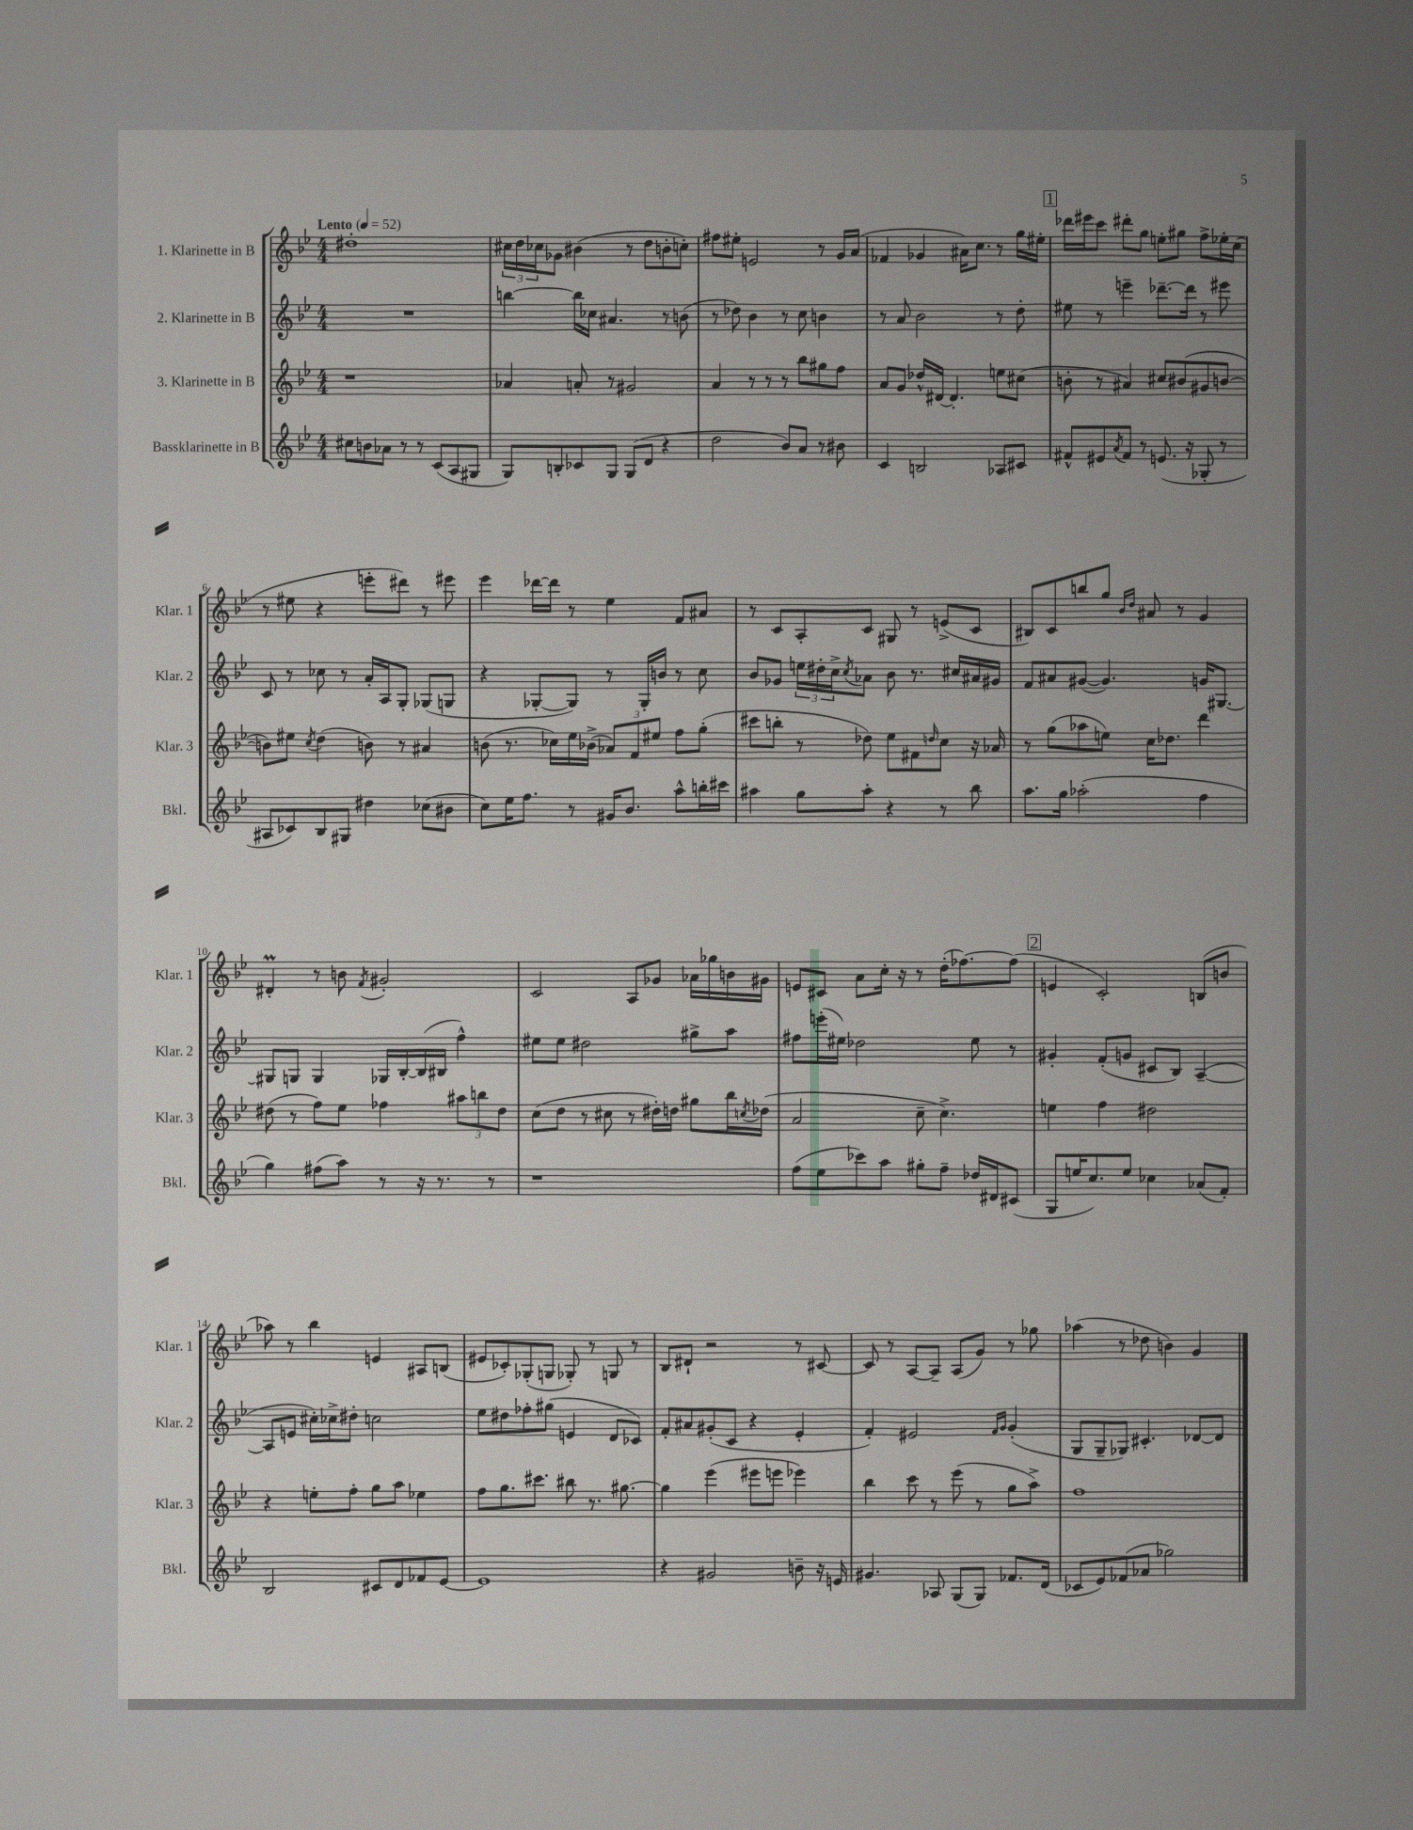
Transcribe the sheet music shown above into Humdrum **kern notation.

**kern	**kern	**kern	**kern
*staff4	*staff3	*staff2	*staff1
*clefG2	*clefG2	*clefG2	*clefG2
*k[b-e-]	*k[b-e-]	*k[b-e-]	*k[b-e-]
*M4/4	*M4/4	*M4/4	*M4/4
*MM52	*MM52	*MM52	*MM52
8cc#\L	1r	1r	1dd#'
8b\	.	.	.
8a-\J	.	.	.
8r	.	.	.
8r	.	.	.
(8c/L	.	.	.
8A/	.	.	.
8G#/J	.	.	.
=	=	=	=
8G/L)	4a-/	[4bb\	24cc#\LL
.	.	.	24dd\
.	.	.	24cc-\J
8B'/	.	.	8g-\J
8c-/	8a'/	16bb\]LL	(4b#\
.	.	16cc-\JJ	.
8G/J	8r	4.a#/	.
(8G/L	2g#/	.	8r
8d/J	.	.	8dd\L
4r	.	8r	8b'\
.	.	(8b\	8cc'\J)
=	=	=	=
2dd\	4a/	8r	8ff#\L
.	.	8dd-\)	8ee#'\J
.	8r	4b-\	2e/
.	8r	.	.
8b-/L)	8r	8r	.
8a/J	8bb-\L	8cc\	.
8r	8gg#\	4b\	8r
8b#\	8ff\J	.	16g/LL
.	.	.	(16a/JJ
=	=	=	=
4c/	8a/L	8r	4f-/
.	8g/J	8a/	.
2B/	16dd-^^/LL	2b-\	4g-/
.	[16d#/JJ	.	.
.	4.d#'/]	.	.
.	.	.	16a#\LK)
.	.	.	8.cc\J
8A-/L	8ee\L	8r	8r
8c#/J	(8cc#\J	8dd'\	16gg\LL
.	.	.	16ee#'\JJ
=	=	=	=
8f#^^/L	8b'\	8ee#\	16ddd-\LL
.	.	.	16eee#\J
8e#/	8r	8r	8ccc\J
8qa/	.	.	.
8f#/J	4a#/)	4eee~\	8ddd#'\L
8r	.	.	8gg\J
(8.e/	8cc#/L	[8.ddd-~\L	8ee'\L
.	(8b#/	.	8gg#\J
16r	.	16ddd-\]Jk	.
8G-'/	8g#/	8r	8ff^\L
8r	[8b/J	8eee#\	16ee-'\L
.	.	.	(16cc\JJ
=	=	=	=
8A#/L	8b\]L)	8c/	8r
8c-/)	8ee#\J	8r	8ee#\
.	8qcc/	.	.
8B-/	(4dd\	8cc-\	4r
8G#/J	.	8r	.
4dd#\	8b\)	16a'/LL	8eee'\L
.	.	16A/J	.
.	8r	8G'/J	8ddd#\J)
(8cc-\L	4a#/	(8G-/L	8r
8b#\J	.	8G/J	8eee#\
=	=	=	=
8cc\L)	(8b\	4r	4eee-\
16ee-\K	8.r	.	.
8.ff\J	.	.	.
.	.	[8G-'/L	[16ddd-\LL
.	16cc-\LL)	.	16ddd-\]JJ
8r	16ee-\	8G-/]J)	8r
.	(16b-^\JJ	.	.
16g#/LK	12a-/L)	8r	4ee-\
8.b-/J	.	.	.
.	12f/	.	.
.	.	16G-'/LL	.
.	12ee#/J	.	.
.	.	16b/JJ	.
8aa^^\L	8ff\L	8r	8f/L
16bb'\L	(8gg'\J	8cc\	8a#/J
16ccc#\JJ	.	.	.
=	=	=	=
4aa#\	8ccc#\L	8b-/L	8r
.	8bb'\J	8g-/J	8c/L
8gg\L	8r	24ee\LL	8A'/
.	.	24dd#'\	.
.	.	24cc^\J	.
.	.	8qcc/	.
8aa#'\J	8dd-\)	8a-\J	8c/J
4r	8ee-\L	8b-\	8G#/
.	8f#\	8.r	8r
.	16qqdd/	.	.
8r	8cc\J	.	(8e^/L
.	.	16cc#/LL	.
8bb-\	16r	16a#/	8c/J
.	16a-/	16g#/JJ	.
=	=	=	=
8.aa\L	8r	8f/L	8B#/L)
.	(8gg\L	8a#/	8c/
16gg\Jk	.	.	.
(2aa-'\	8aa-\	([8g#/J	8bb/
.	8ee\J)	4.g#/])	8gg/J
.	.	.	16qqb-/LL
.	.	.	16qqdd/JJ
.	16cc\LK	.	8a#/
.	8.dd-\J	.	.
.	.	.	8r
4ff\	4ddd\	16g/LK	4g/
.	.	[8.G#/J	.
=	=	=	=
4gg\)	(8dd#\	8G#/]L	4d#'/
.	8r	8G/J	.
(8ff#\L	8ff\L)	4G/	8r
8aa\J)	8ee-\J	.	8b\
.	.	.	8qf/
8r	4ff-\	16G-/LL	2g#'/
.	.	[16B-'/	.
16r	.	(16B-/]	.
8.r	.	16B#/JJ	.
.	12aa#\L	4ff^^\)	.
.	12bb\	.	.
8r	.	.	.
.	12dd#\J	.	.
=	=	=	=
1r	(8cc\L	8ee#\L	2c/
.	8dd\J	8ee#\J	.
.	8r	2dd#\	.
.	8cc#\	.	.
.	8r	.	8A/L
.	16dd#'\LL)	.	8g-/J
.	16dd\JJ	.	.
.	8gg#\L	8gg#^\L	16a-\LL
.	.	.	16gg-\
.	16bb-\L	8aa\J	16b\
.	8qcc/	.	.
.	(16dd-\JJ	.	16g#\JJ
=	=	=	=
(8ff\L	2a/	8ff#\L	8e/L
8ee-\	.	(16eee'\L	8c#/J
.	.	16ee#\JJ)	.
8ccc-\)	.	2dd-\	8a\L
8aa\J	.	.	16cc'\Jk
.	.	.	16r
8gg#'\L	8cc~\	.	8r
8ff~\J	4.cc^\)	.	(16dd'\LK
.	.	.	[8.ff-\)
16dd-/LL	.	8ee#\	.
16d#/J	.	.	.
(8c#/J	.	8r	(8ff-\]J
=	=	=	=
8G/L	4ee\	4g#'/	4e/
16ee/K	.	.	.
8.cc/)	.	.	.
.	4ff\	(8f'/L	2c'/)
8ee/J	.	8g/J	.
4cc-\	2dd#\	8c#/L	.
.	.	8B-/J)	.
(8a-/L	.	([4A~/	(8B/L
8f'/J)	.	.	8b/J
=	=	=	=
2B-/	4r	8A/]L	8aa-\)
.	.	8e/J	8r
.	8ee'\L	16cc#'\LL)	4bb-\
.	.	16cc-^\J	.
.	8ff'\J	8dd#'\J	.
8c#/L	8gg\L	2cc\	4e/
8d/	8aa\J	.	.
8f-/	4ee-\	.	8A#/L
[8e-/J	.	.	(8B/J
=	=	=	=
1e-]	8ff\L	8ee-\L	8e#/L
.	8.gg\	8dd#\	8c-'/)
.	.	8ff-'\	(8G-'/
.	8.ccc#\J	.	.
.	.	(8gg#\J	8G/J
.	8bb#\	4e/	8G-'/)
.	8.r	.	8r
.	.	8d/L	8G/
.	[8.gg#\	.	.
.	.	8c-/J)	8r
=	=	=	=
4r	4gg#\]	8f'/L	8B-/L
.	.	8a#/	8d#`/J
2g#/	(4eee-\	(8g#'/	2r
.	.	8c/J	.
.	8eee#\L	4r	.
.	8eee\J	.	.
8b~\	4eee-\)	4e-'/	8r
16r	.	.	[8c#/
16e/	.	.	.
=	=	=	=
4.g#/	4bb-\	4f'/)	8c#/]
.	.	.	8r
.	8ccc\	2e#/	[8A/L
8A-/	8r	.	8A~/]J
(8G/L	(8eee-\	.	(8A/L
8G/J)	8r	.	8g/J)
.	.	16qqf/LL	.
.	.	16qqg/JJ	.
8.f-/L	8gg\L	(4g'/	8r
.	8aa^\J)	.	8gg-\
(16d/Jk	.	.	.
=	=	=	=
8c-/L	1ff	8G/L	(4aa-\
8e-/)	.	8G~/	.
(8f-/	.	8G-/J)	8r
8a-/J	.	4.c#'/	8dd-\
2gg-\)	.	.	4b\)
.	.	[8d-/L	4g/
.	.	8d-/]J	.
==	==	==	==
*-	*-	*-	*-
